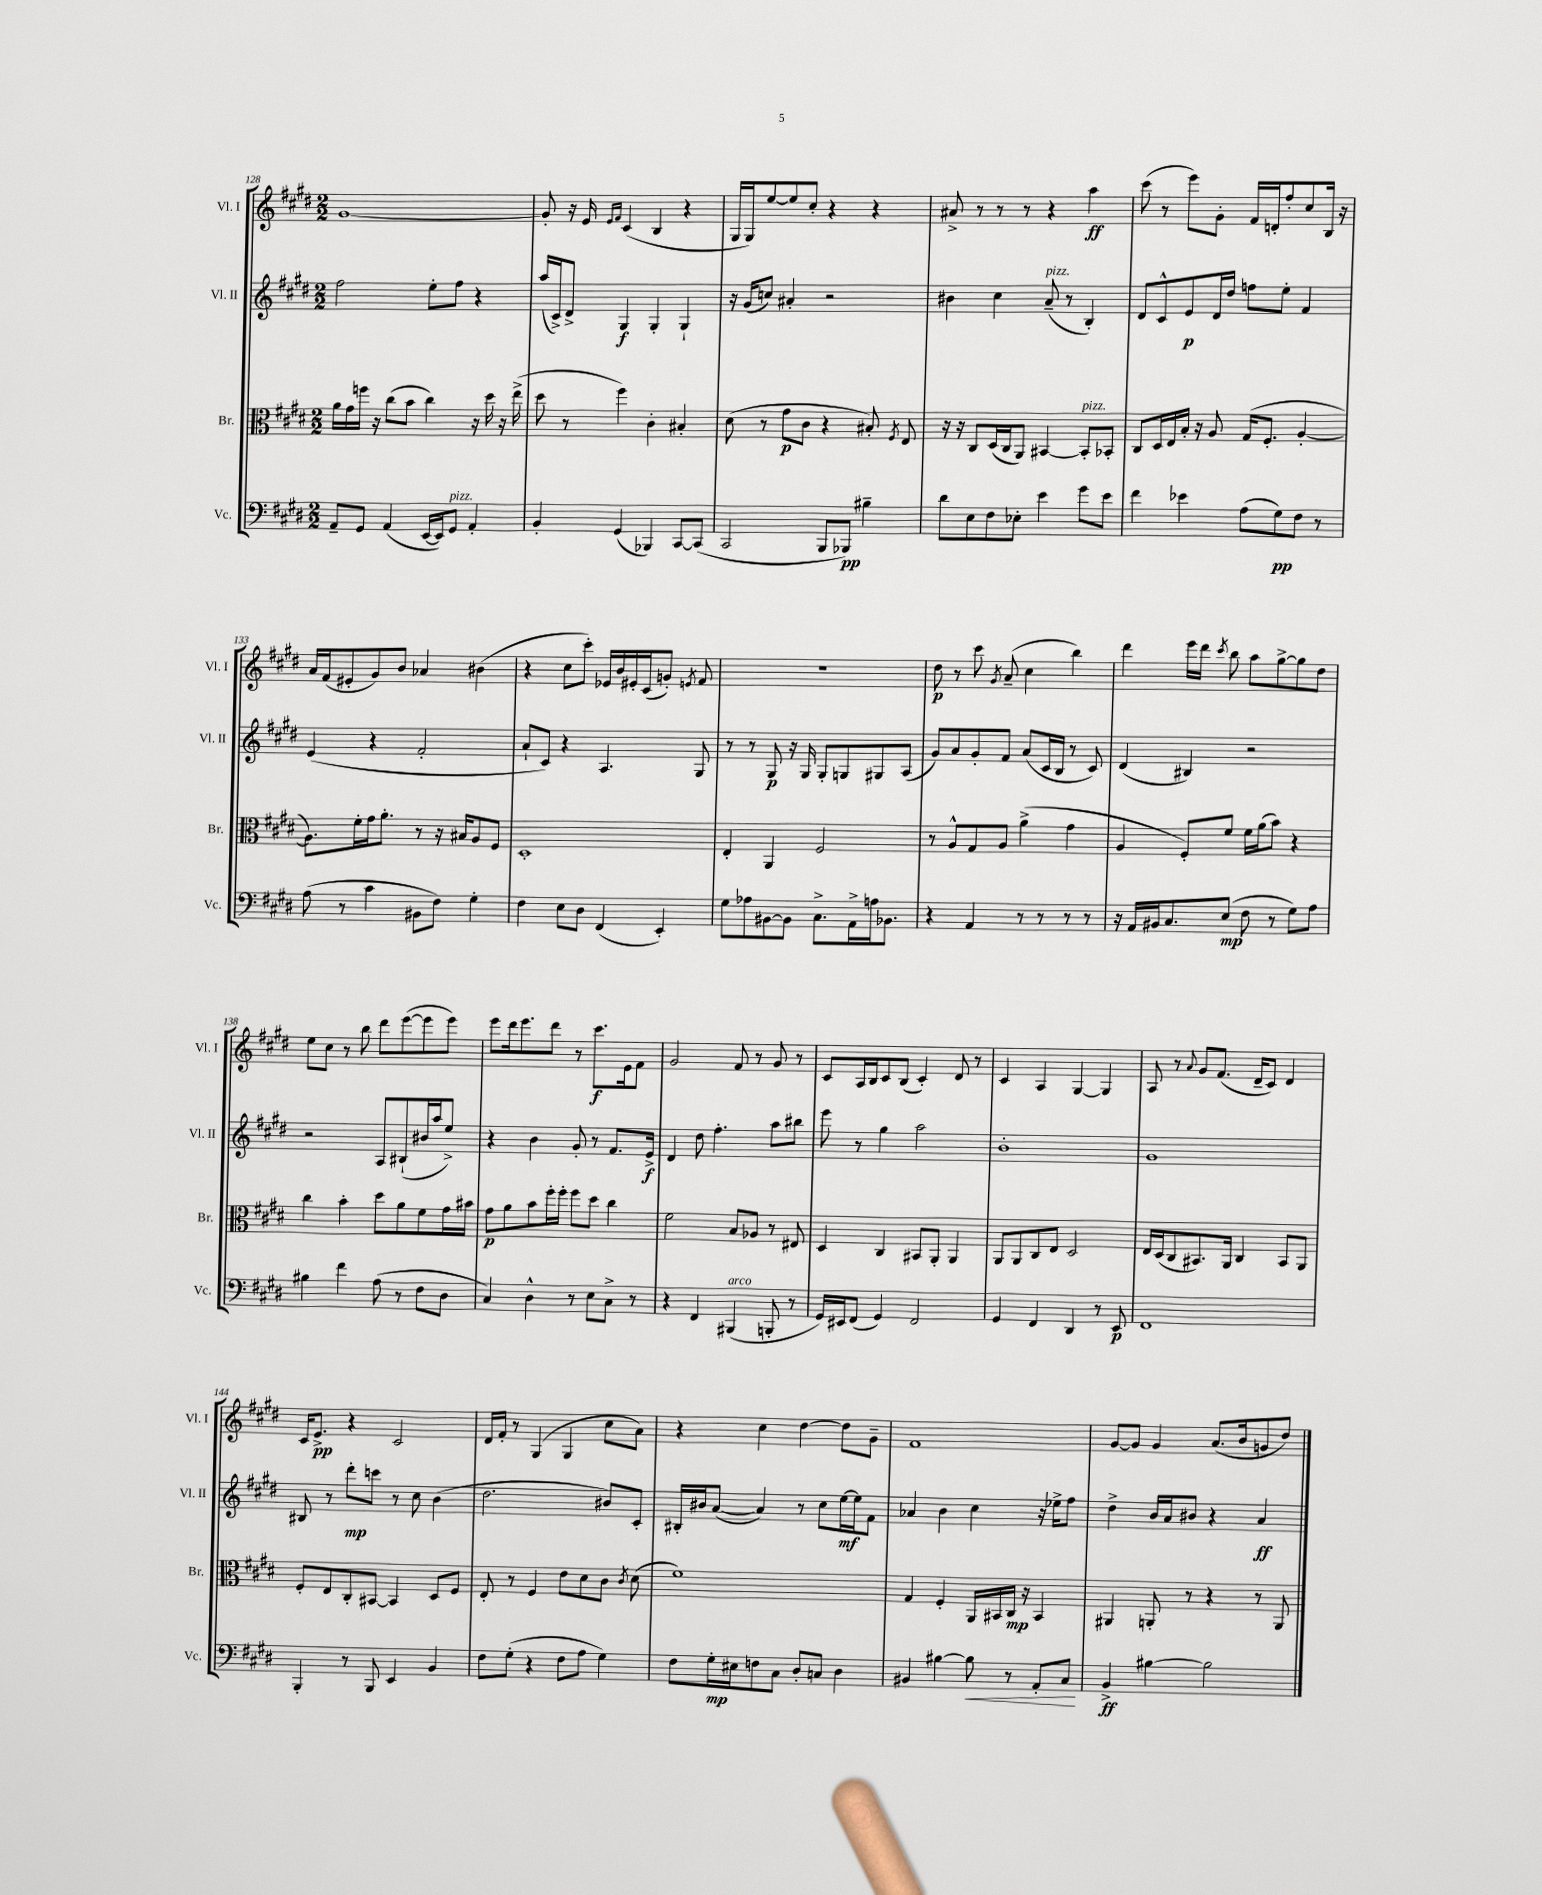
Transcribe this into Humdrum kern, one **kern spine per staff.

**kern	**dynam	**kern	**dynam	**kern	**dynam	**kern	**dynam
*part4	*part4	*part3	*part3	*part2	*part2	*part1	*part1
*staff4	*staff4	*staff3	*staff3	*staff2	*staff2	*staff1	*staff1
*I"Vc.	*	*I"Br.	*	*I"Vl. II	*	*I"Vl. I	*
*I'Vc.	*	*I'Br.	*	*I'Vl. II	*	*I'Vl. I	*
*clefF4	*	*clefC3	*	*clefG2	*	*clefG2	*
*k[f#c#g#d#]	*	*k[f#c#g#d#]	*	*k[f#c#g#d#]	*	*k[f#c#g#d#]	*
*M2/2	*	*M2/2	*	*M2/2	*	*M2/2	*
=128	=128	=128	=128	=128	=128	=128	=128
8AA~/L	.	16a\LL	.	2ff#\	.	[1g#	.
.	.	16g#\	.	.	.	.	.
8GG#/J	.	16ffn\JJ	.	.	.	.	.
.	.	16r	.	.	.	.	.
(4AA/	.	(8cc#\L	.	.	.	.	.
.	.	8b\J	.	.	.	.	.
[16EE/LL	.	4cc#\)	.	8ee'\L	.	.	.
16EE/J])	.	.	.	.	.	.	.
!LO:TX:a:i:t=pizz.	!	!	!	!	!	!	!
8GG#/J	.	.	.	8ff#\J	.	.	.
4AA'/	.	16r	.	4r	.	.	.
.	.	16dd#\	.	.	.	.	.
.	.	16r	.	.	.	.	.
.	.	(16ee^\	.	.	.	.	.
=129	=129	=129	=129	=129	=129	=129	=129
4BB'/	.	8dd#\	.	(16aa/LL	.	8g#'/]	.
.	.	.	.	16c#^/J)	.	.	.
.	.	8r	.	8d#^/J	.	16r	.
.	.	.	.	.	.	16e/	.
.	.	.	.	.	.	16qqe/LL	.
.	.	.	.	.	.	16qqf#/JJ	.
(4GG#/	.	4ff#\)	.	4G#/	f	(4c#/	.
4BBB-X/)	.	4c#'\	.	4G#'/	.	4B/	.
[8CC#/L	.	4B#X'/	.	4G#`/	.	4r	.
(8CC#/J]	.	.	.	.	.	.	.
=130	=130	=130	=130	=130	=130	=130	=130
2CC#/	.	(8d#\	.	16r	.	16G#/LL	.
.	.	.	.	(16g#/KL	.	16G#/J)	.
.	.	8r	.	8ccn/J)	.	[8ee/	.
.	.	8g#\L	p	4a#X'/	.	8ee/]	.
.	.	8c#\J	.	.	.	8cc#'/J	.
8BBB/L	.	4r	.	2r	.	4r	.
8BBB-X/J)	pp	.	.	.	.	.	.
4B#X~\	.	8B#X'/)	.	.	.	4r	.
.	.	8qF#/	.	.	.	.	.
.	.	8E/	.	.	.	.	.
=131	=131	=131	=131	=131	=131	=131	=131
8d#\L	.	16r	.	4b#X\	.	8a#X^/	.
.	.	16r	.	.	.	.	.
8E\	.	8C#/L	.	.	.	8r	.
8F#\	.	(16D#/L	.	4cc#\	.	8r	.
.	.	16C#/J	.	.	.	.	.
8E-X'\J	.	8AA/J)	.	.	.	8r	.
!	!	!	!	!LO:TX:a:i:t=pizz.	!	!	!
4e\	.	[4BB#X/	.	(8a~/	.	4r	.
.	.	.	.	8r	.	.	.
!	!	!LO:TX:a:i:t=pizz.	!	!	!	!	!
8g#\L	.	8BB#'/L]	.	4B'/)	.	4aa\	ff
8e\J	.	8BB-X'/J	.	.	.	.	.
=132	=132	=132	=132	=132	=132	=132	=132
4f#\	.	8C#/L	.	8d#/L	.	(8ccc#\	.
.	.	16D#/L	.	8c#^^/	.	8r	.
.	.	16E/	.	.	.	.	.
4e-X\	.	16B'/JJ	.	8e/	p	8eee\L)	.
.	.	16r	.	.	.	.	.
.	.	8A/	.	16d#/L	.	8g#'\J	.
.	.	.	.	16dd#/JJ	.	.	.
(8A\L	.	(16G#/KL	.	8ffn\L	.	16f#/LL	.
.	.	8.F#'/J	.	.	.	16dn'/J	.
8G#\)	pp	.	.	8ee'\J	.	8ff#'/	.
8F#\J	.	[4A'/	.	4f#/	.	8cc#/	.
8r	.	.	.	.	.	16B/Jk	.
.	.	.	.	.	.	16r	.
!!LO:LB:g=z
=133	=133	=133	=133	=133	=133	=133	=133
(8A\	.	8.A\L])	.	(4e/	.	16a/LL	.
.	.	.	.	.	.	(16f#/J	.
8r	.	.	.	.	.	8e#X'/	.
.	.	16f#'\L	.	.	.	.	.
4c#\	.	16g#\J	.	4r	.	8g#/)	.
.	.	8.a'\J	.	.	.	.	.
.	.	.	.	.	.	8b/J	.
8BB#X\L	.	8r	.	2f#'/	.	4a-X/	.
8F#\J)	.	16r	.	.	.	.	.
.	.	16B#X/KL	.	.	.	.	.
4G#'\	.	8A/	.	.	.	(4b#X\	.
.	.	8F#/J	.	.	.	.	.
=134	=134	=134	=134	=134	=134	=134	=134
4F#\	.	1D#'	.	8a`/L	.	4r	.
.	.	.	.	8c#/J)	.	.	.
8E\L	.	.	.	4r	.	8cc#\L	.
8D#\J	.	.	.	.	.	8ccc#'\J)	.
(4FF#/	.	.	.	4.A/	.	16e-X/LL	.
.	.	.	.	.	.	16b/	.
.	.	.	.	.	.	16e#X'/	.
.	.	.	.	.	.	(16c#/J	.
4EE'/)	.	.	.	.	.	8gn'/J)	.
.	.	.	.	.	.	8qen/	.
.	.	.	.	8G#/	.	8f#/	.
=135	=135	=135	=135	=135	=135	=135	=135
8G#\L	.	4E'/	.	8r	.	1r	.
8A-X\	.	.	.	8r	.	.	.
[8BB#X\	.	4AA/	.	8G#/	p	.	.
8BB#\J]	.	.	.	16r	.	.	.
.	.	.	.	16G#/	.	.	.
8.C#^\L	.	2F#/	.	8G#'/L	.	.	.
.	.	.	.	8Gn/	.	.	.
16AA^\L	.	.	.	.	.	.	.
16An\J	.	.	.	8G#X/	.	.	.
8.BB-X\J	.	.	.	.	.	.	.
.	.	.	.	(8A/J	.	.	.
=136	=136	=136	=136	=136	=136	=136	=136
4r	.	8r	.	8g#/L)	.	8dd#\	p
.	.	8A^^/L	.	8a/	.	8r	.
4AA/	.	8G#/	.	8g#'/	.	8ccc#\	.
.	.	.	.	.	.	8qg#/	.
.	.	8A/J	.	8f#/J	.	(8a~/	.
8r	.	(4a^\	.	(8a/L	.	4cc#\	.
8r	.	.	.	16c#/L	.	.	.
.	.	.	.	16B/JJ	.	.	.
8r	.	4g#\	.	8r	.	4bb\)	.
8r	.	.	.	8c#/)	.	.	.
=137	=137	=137	=137	=137	=137	=137	=137
16r	.	4A/	.	(4d#/	.	4ddd#\	.
16AA/LL	.	.	.	.	.	.	.
16BB#X/J	.	.	.	.	.	.	.
8.C#/	.	.	.	.	.	.	.
.	.	8F#'/L)	.	4B#X/)	.	16eee\LL	.
.	.	.	.	.	.	16ddd#\JJ	.
.	.	.	.	.	.	8qccc#/	.
(8E/J	mp	8f#/J	.	.	.	8bb\	.
8F#\	.	16f#\LL	.	2r	.	8aa\L	.
.	.	(16a\J	.	.	.	.	.
8r	.	8b\J)	.	.	.	[8gg#^\	.
8G#\L)	.	4r	.	.	.	8gg#\]	.
8A\J	.	.	.	.	.	8dd#\J	.
!!LO:LB:g=z
=138	=138	=138	=138	=138	=138	=138	=138
4B#X\	.	4cc#\	.	2r	.	8ee\L	.
.	.	.	.	.	.	8cc#\J	.
4f#\	.	4b'\	.	.	.	8r	.
.	.	.	.	.	.	8bb\	.
(8A\	.	8dd#\L	.	8A/L	.	8ddd#\L	.
8r	.	8a\	.	(8B#X`/	.	([8eee\	.
8F#\L	.	8f#\	.	16b#X/L	.	8eee\]	.
.	.	.	.	16aa/J	.	.	.
8D#\J	.	16g#\L	.	8ee^/J)	.	8eee\J)	.
.	.	16b#X\JJ	.	.	.	.	.
=139	=139	=139	=139	=139	=139	=139	=139
4C#/)	.	8g#\L	p	4r	.	8eee\L	.
.	.	8a\	.	.	.	16ddd#\k	.
.	.	.	.	.	.	8.eee\	.
4D#^^\	.	8b\	.	4b\	.	.	.
.	.	16ff#'\L	.	.	.	8ddd#\J	.
.	.	16ff#'\JJ	.	.	.	.	.
8r	.	8ff#\L	.	8g#'/	.	8r	.
8E\L	.	8dd#\J	.	8r	.	8.ccc#\L	f
8C#^\J	.	4cc#\	.	8.f#/L	.	.	.
.	.	.	.	.	.	16e\k	.
8r	.	.	.	.	.	8f#\J	.
.	.	.	.	16e^/Jk	f	.	.
=140	=140	=140	=140	=140	=140	=140	=140
4r	.	2f#\	.	4d#/	.	2g#/	.
4FF#/	.	.	.	8dd#\	.	.	.
.	.	.	.	4.ff#'\	.	.	.
!LO:TX:a:i:t=arco	!	!	!	!	!	!	!
(4BBB#X/	.	8B/L	.	.	.	8f#/	.
.	.	8A-X/J	.	.	.	8r	.
8BBBn'/	.	8r	.	8aa\L	.	8g#/	.
8r	.	8E#X/	.	8bb#X\J	.	8r	.
=141	=141	=141	=141	=141	=141	=141	=141
16GG#/LL)	.	4D#/	.	8eee\	.	8c#/L	.
16EE#X/J	.	.	.	.	.	.	.
(8FF#/J	.	.	.	8r	.	16A/L	.
.	.	.	.	.	.	16B/J	.
4GG#/)	.	4C#/	.	4gg#\	.	8c#/	.
.	.	.	.	.	.	(8B/J	.
2FF#/	.	8BB#X/L	.	2aa\	.	4c#'/)	.
.	.	8AA'/J	.	.	.	.	.
.	.	4AA/	.	.	.	8d#/	.
.	.	.	.	.	.	8r	.
=142	=142	=142	=142	=142	=142	=142	=142
4GG#/	.	8AA/L	.	1b'	.	4c#/	.
.	.	8AA/	.	.	.	.	.
4FF#/	.	8C#/	.	.	.	4A/	.
.	.	8E/J	.	.	.	.	.
4DD#/	.	2D#/	.	.	.	[4G#/	.
8r	.	.	.	.	.	4G#/]	.
8EE/	p	.	.	.	.	.	.
=143	=143	=143	=143	=143	=143	=143	=143
1FF#	.	16E/LL	.	1g#	.	8A/	.
.	.	(16D#/J	.	.	.	.	.
.	.	8C#/	.	.	.	8r	.
.	.	.	.	.	.	8qqa/	.
.	.	8.BB#X/)	.	.	.	8g#/L	.
.	.	.	.	.	.	(8.f#/J	.
.	.	16AA/Jk	.	.	.	.	.
.	.	4C#/	.	.	.	.	.
.	.	.	.	.	.	16d#~/KL	.
.	.	.	.	.	.	8c#/J)	.
.	.	8BB#/L	.	.	.	4d#/	.
.	.	8AA/J	.	.	.	.	.
!!LO:LB:g=z
=144	=144	=144	=144	=144	=144	=144	=144
4BBB'/	.	8F#'/L	.	8B#X/	.	16c#/KL	.
.	.	.	.	.	.	8.e^/J	pp
.	.	8E/	.	8r	.	.	.
8r	.	8C#'/	.	8ddd#'\L	mp	4r	.
8BBB/	.	[8BB#X/J	.	8cccn\J	.	.	.
4EE/	.	4BB#/]	.	8r	.	2c#/	.
.	.	.	.	8cc#\	.	.	.
4BB/	.	8D#/L	.	(4b\	.	.	.
.	.	8F#/J	.	.	.	.	.
=145	=145	=145	=145	=145	=145	=145	=145
8F#\L	.	8E'/	.	2.dd#\	.	16d#/LL	.
.	.	.	.	.	.	16f#'/JJ	.
(8G#'\J	.	8r	.	.	.	8r	.
4r	.	4F#/	.	.	.	(4G#/	.
8F#\L	.	8e\L	.	.	.	4G#/	.
8A\J	.	8d#\	.	.	.	.	.
4G#\)	.	8c#\J	.	8b#X/L)	.	8cc#\L	.
.	.	8qc#/	.	.	.	.	.
.	.	(8d#\	.	8c#'/J	.	8a\J)	.
=146	=146	=146	=146	=146	=146	=146	=146
8F#\L	.	1f#)	.	16B#X'/LL	.	4r	.
.	.	.	.	16b#X/J	.	.	.
16G#'\L	mp	.	.	([8a/J	.	.	.
16E#X\J	.	.	.	.	.	.	.
8Fn\	.	.	.	4a/])	.	4cc#\	.
8C#\J	.	.	.	.	.	.	.
8D#'/L	.	.	.	8r	.	[4dd#\	.
8Cn/J	.	.	.	8cc#\L	.	.	.
4D#\	.	.	.	[16ee\L	mf	8dd#\L]	.
.	.	.	.	16ee\J]	.	.	.
.	.	.	.	8f#\J	.	8g#~\J	.
=147	=147	=147	=147	=147	=147	=147	=147
4BB#X/	.	4G#/	.	4a-X/	.	1f#	.
[4B#X\	.	4F#'/	.	4b\	.	.	.
!	!LO:HP:b	!	!	!	!	!	!
8B#\]	<	16AA/LL	.	4cc#\	.	.	.
.	.	16BB#X/	.	.	.	.	.
8r	.	16C#/JJ	mp	.	.	.	.
.	.	16r	.	.	.	.	.
8AA'/L	.	4BB#/	.	16r	.	.	.
.	.	.	.	16ee-X^\KL	.	.	.
8C#/J	.	.	.	8ff#\J	.	.	.
.	[	.	.	.	.	.	.
=148	=148	=148	=148	=148	=148	=148	=148
4BB^/	ff	4AA#X/	.	4dd#^\	.	[8g#/L	.
.	.	.	.	.	.	8g#/J]	.
[4B#X\	.	8AAn'/	.	16b/LL	.	4g#/	.
.	.	.	.	16a/J	.	.	.
.	.	8r	.	8b#X/J	.	.	.
2B#\]	.	4r	.	4r	.	(8.a/L	.
.	.	.	.	.	.	16b/k	.
.	.	8r	.	4a/	ff	8gn/	.
.	.	8AA/	.	.	.	8dd#/J)	.
==	==	==	==	==	==	==	==
*-	*-	*-	*-	*-	*-	*-	*-
